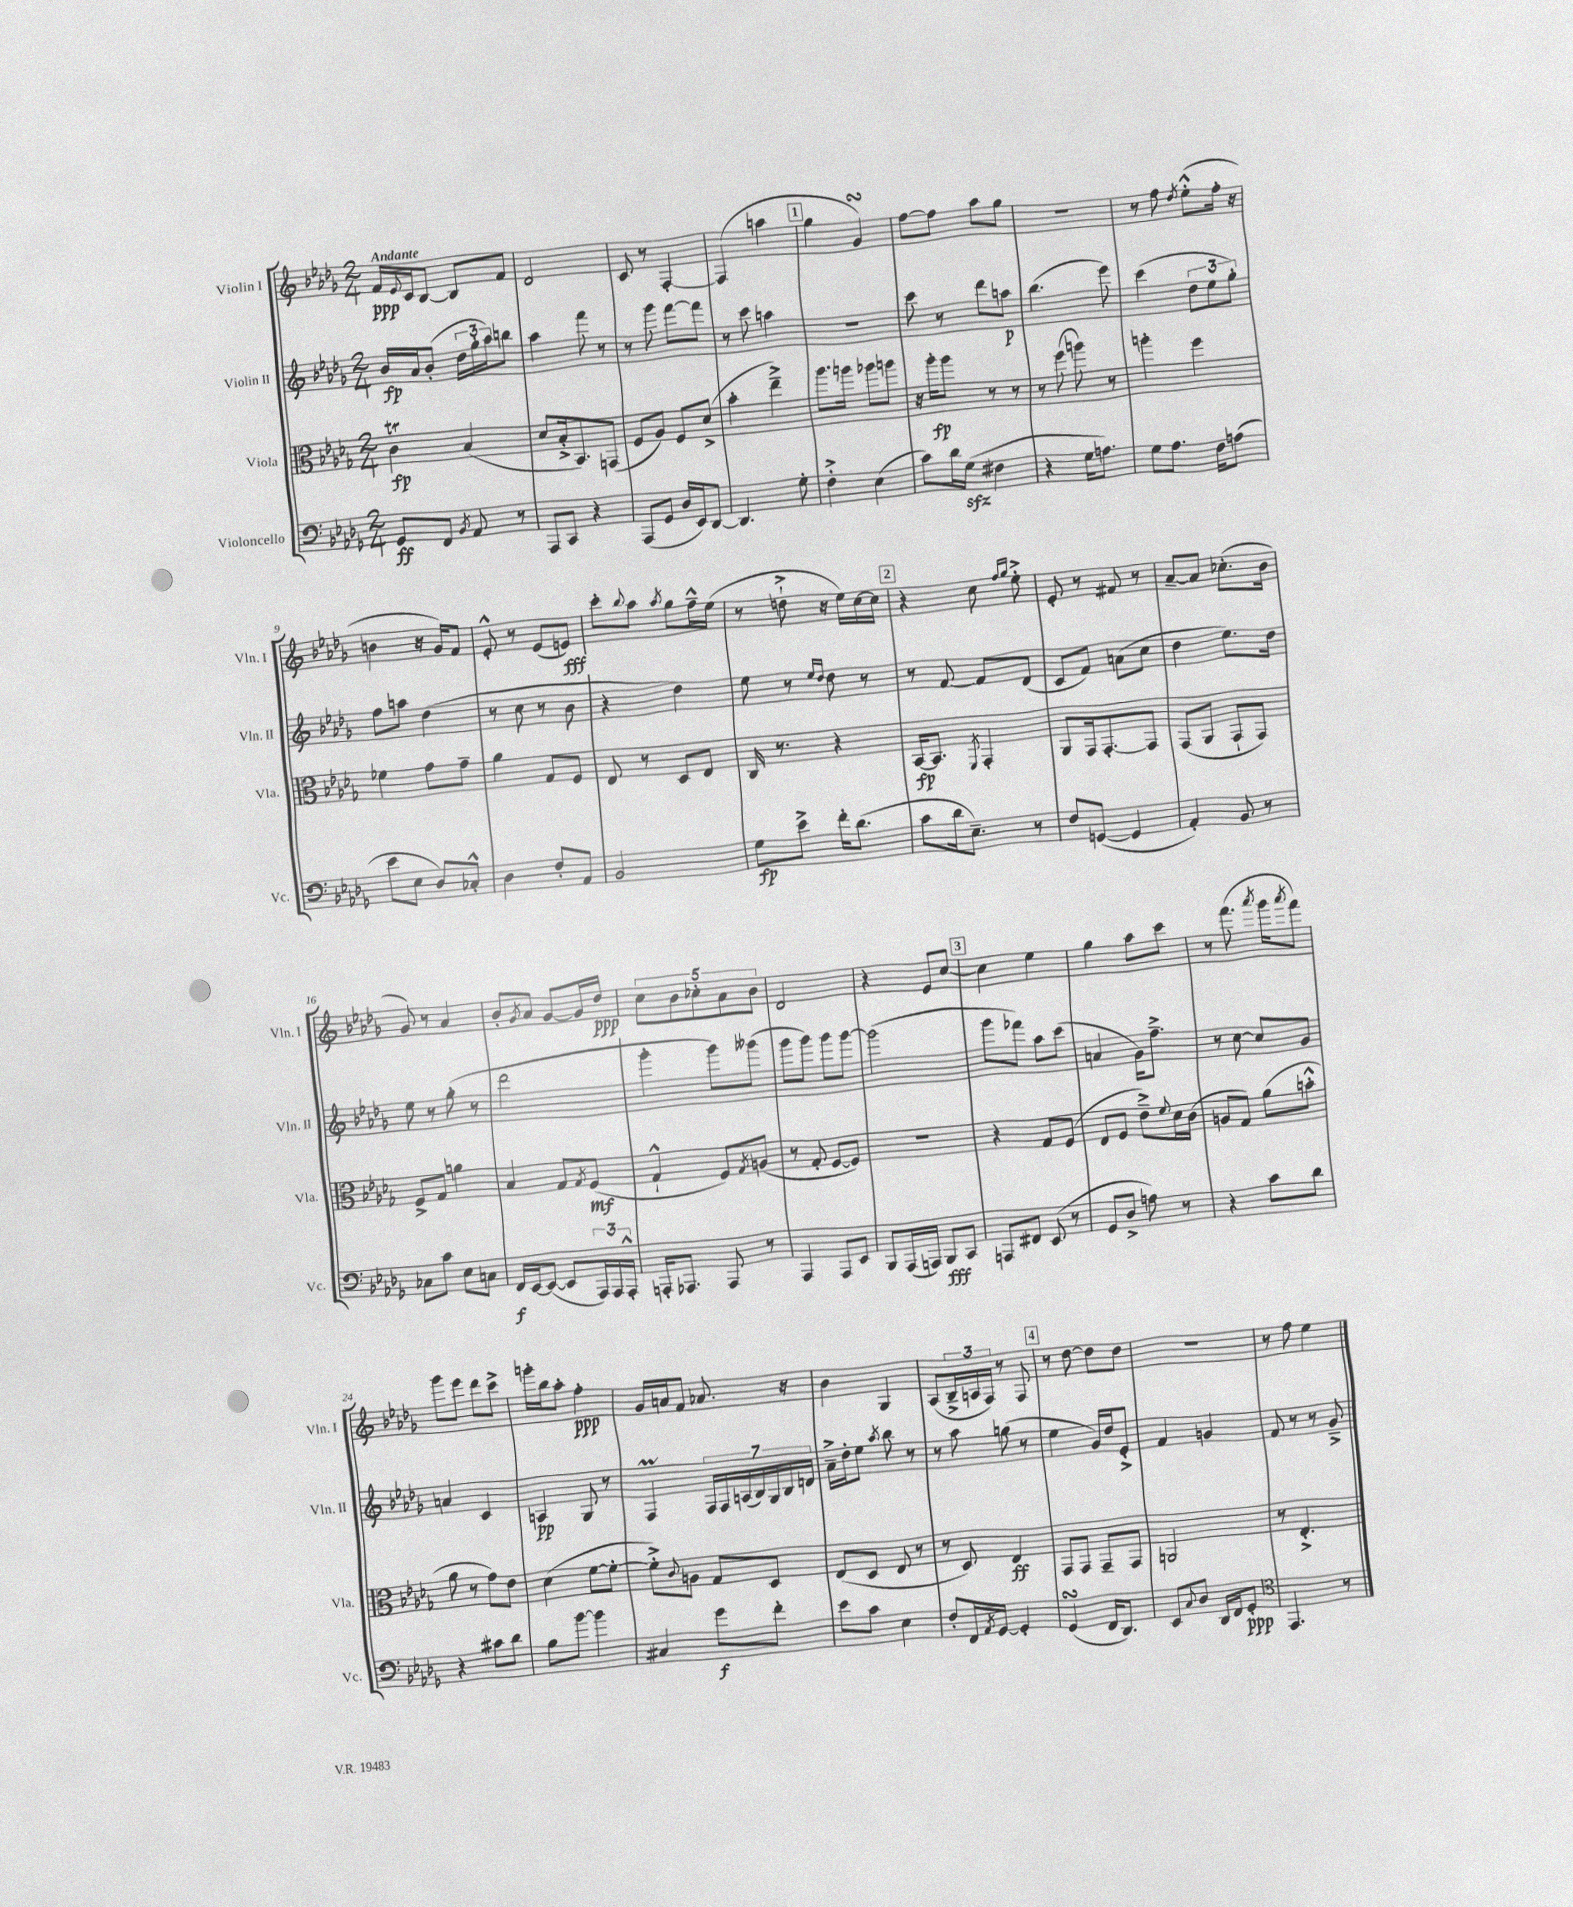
<<
\new StaffGroup <<
\new Staff = "s0" \with { instrumentName = "Violin I" shortInstrumentName = "Vln. I" } {
    \clef treble \key des \major \numericTimeSignature \time 2/4 \tempo "Andante"
    f'16\ppp \appoggiatura { ees'8 } c'16 bes8~ bes8 f'8 |
    des'2 |
    c'8 r8 f4~-. |
    f4( a''4 |
    \mark \markup { \box "1" } ges''4 ges'4\turn) |
    f''8~ f''8 aes''8 ges''8 |
    R2 |
    r8 f''8 \acciaccatura { des''8 } ees''8-.-^( f''16-. r16 |
    b'4 r16 ges'16) f'8 |
    ees'8-.-^ r8 ees'8( e'8\fff) |
    c'''8-. \appoggiatura { bes''8 } aes''8 \acciaccatura { aes''8 } ges''8 f''16---^ ees''16( |
    r8 d''8-!-> r16 ees''16) c''16~ c''16 |
    \mark \markup { \box "2" } r4 c''8 \grace { f''16 ges''16 } ees''8-.-> |
    ees'8-. r8 fis'8 r8 |
    aes'8~-- aes'8 ces''8.-.( bes'16 |
    ges'8) r8 aes'4 |
    bes'8-. \acciaccatura { ges'8 } aes'8 ges'8~ ges'16 des''16\ppp |
    \tuplet 5/4 { c''8 bes'8 ces''8-. aes'8 bes'8 } |
    des'2 |
    r4 ees'8 c''8~ |
    \mark \markup { \box "3" } c''4 ees''4 |
    ges''4 aes''8 c'''8 |
    r8 f'''8.( \acciaccatura { aes'''8 } ges'''16 \acciaccatura { aes'''8 } f'''8) |
    ges'''8 ees'''8 des'''8 c'''8-> |
    g'''16-. bes''16 aes''8-. f''4-.\ppp |
    ges'16 a'16 f'8 aes'8. r16 |
    bes'4 ges4 |
    aes8( \tuplet 3/2 { bes16---> a16 f16) } r8 f8 |
    \mark \markup { \box "4" } r8 des''8~ des''8 des''8 |
    r2 |
    r8 f''8 ees''4 \bar "|." |
}
\new Staff = "s1" \with { instrumentName = "Violin II" shortInstrumentName = "Vln. II" } {
    \clef treble \key des \major \numericTimeSignature \time 2/4
    bes'16\fp aes'16 bes'8-.( \tuplet 3/2 { des''16 ges''16-. aes''16) } b''8 |
    aes''4 f'''8 r8 |
    r8 ges'''8 f'''8~ f'''8 |
    r8 c'''8 a''4 |
    \mark \markup { \box "1" } R2 |
    c'''8 r8 des'''8 a''8\p |
    bes''4.( ees'''8) |
    c'''4( \tuplet 3/2 { des''8 ees''8 ges''8-.) } |
    f''8 a''8 des''4( |
    r8 c''8 r8 bes'8 |
    r4 des''4) |
    ees''8 r8 \grace { ees''16 des''16 } des''8 r8 |
    \mark \markup { \box "2" } r8 f'8~ f'8 des'8( |
    c'8 f'8) a'8( c''8 |
    des''4 ees''8.) des''16 |
    ees''8 r8 ges''8-.( r8 |
    des'''2 |
    ges'''4-. ges'''8) geses'''8( |
    ges'''8 ges'''8) ges'''8 ges'''8~ |
    ges'''2( |
    \mark \markup { \box "3" } ges'''8 fes'''8) aes''8 c'''8( |
    a'4 ges'16) f''8.---> |
    r8 c''8~ c''8 ges'8 |
    a'4 c'4 |
    a4\pp ges8 r8 |
    f4\prall \tuplet 7/4 { f16 f16 a16( bes16) ges16 bes16 d'16 } |
    aes'16---> des''16-. ees''8 \acciaccatura { aes''8 } bes''8 r8 |
    r8 aes''8 g''8( r8 |
    \mark \markup { \box "4" } ees''4 ges'16) des''16 ees'8-.-> |
    f'4 g'4 |
    f'8 r8 r8 ges'8---> \bar "|." |
}
\new Staff = "s2" \with { instrumentName = "Viola" shortInstrumentName = "Vla." } {
    \clef alto \key des \major \numericTimeSignature \time 2/4
    c'4\trill\fp bes4( |
    des'8 bes16-.-> bes,8.) g,8( |
    f8 aes8) f8 des'8->( |
    bes'4-. ees''4--->) |
    \mark \markup { \box "1" } aes''8. a''16 aes''8 a''8 |
    r16 aes''16-.\fp aes''8 r8 r8 |
    r8 f''8( a''8) r8 |
    a''4-. f''4 |
    fes'4 ges'8 ges'8-- |
    aes'4 ges8 f8 |
    ees8 r8 des8 ees8 |
    c16 r8. r4 |
    \mark \markup { \box "2" } bes,16~\fp bes,8. \acciaccatura { f,8 } ges,4-. |
    aes,8 ges,16 ges,8.~-. ges,8 |
    ges,8( aes,8 ges,8-! ges,8) |
    f8-> ges8 a'4 |
    bes4 ges8 \acciaccatura { ges8 } f8\mf( |
    ges4-!-^ f8) \acciaccatura { ges8 } a8( |
    r8 ges8-. f8~ f8) |
    R2 |
    \mark \markup { \box "3" } r4 ges8 f8( |
    ees8 f8 ees'8--->) \appoggiatura { f'8 } des'16 c'16( |
    a8 ges8) aes'8( b'8-.-^ |
    aes'8 r8 ges'8) ees'8 |
    des'4( f'8~ f'8~-. |
    f'8-.->) \appoggiatura { c'8 } a8 ges8 des8 |
    ees8( des8 ees8 r8 |
    r8 des8) ees4\ff |
    \mark \markup { \box "4" } ges,8 ges,8 ges,8-- ges,8 |
    a,2 |
    r8 ees4.-.-> \bar "|." |
}
\new Staff = "s3" \with { instrumentName = "Violoncello" shortInstrumentName = "Vc." } {
    \clef bass \key des \major \numericTimeSignature \time 2/4
    ges,8\ff f,8 \acciaccatura { bes,8 } aes,8 r8 |
    aes,,8 c,8 r4 |
    aes,,8( ges,8 des16 ees,16) des,8~ |
    des,4. ges8-. |
    \mark \markup { \box "1" } f4-.-> ees4( |
    c'8) des'16 ges16\sfz( fis4 |
    r4 ges16 a8.) |
    ges8 aes8. f16 a8( |
    ees'8 ees8 des8) ces8-.-^ |
    des4 f8-. aes,8 |
    bes,2 |
    ges8\fp ees'8-> f'16-. des'8.( |
    \mark \markup { \box "2" } c'8 des'16 ees8.--) r8 |
    f8 g,8~( g,4 |
    aes,4-.) bes,8 r8 |
    ces8 c'8 ees8 c8 |
    f,16\f ees,16~ ees,8~( ees,8 \tuplet 3/2 { aes,,16) aes,,16 aes,,16-.-^ } |
    a,,16-. aes,,8. aes,,8 r8 |
    aes,,4 aes,,8 ees,8 |
    bes,,8 aes,,16( a,,16) bes,,8\fff c,8 |
    \mark \markup { \box "3" } a,,8 fis,8 ees,8( r8 |
    ges,8 des8-> a8) r8 |
    r4 c'8 des'8 |
    r4 cis'8 des'8 |
    bes8 bes'8~ bes'4 |
    cis4 ges'8\f f'8-. |
    ees'8 c'8 ees4 |
    f8-. f,16 \acciaccatura { aes,8 } ges,16~ ges,4-. |
    \mark \markup { \box "4" } ges,4\turn( f,16 des,8.) |
    ees,8 \appoggiatura { c8 } des8 des,16 f,16 ges,8-.\ppp |
    \clef tenor ees,4. r8 \bar "|." |
}
>>
>>
